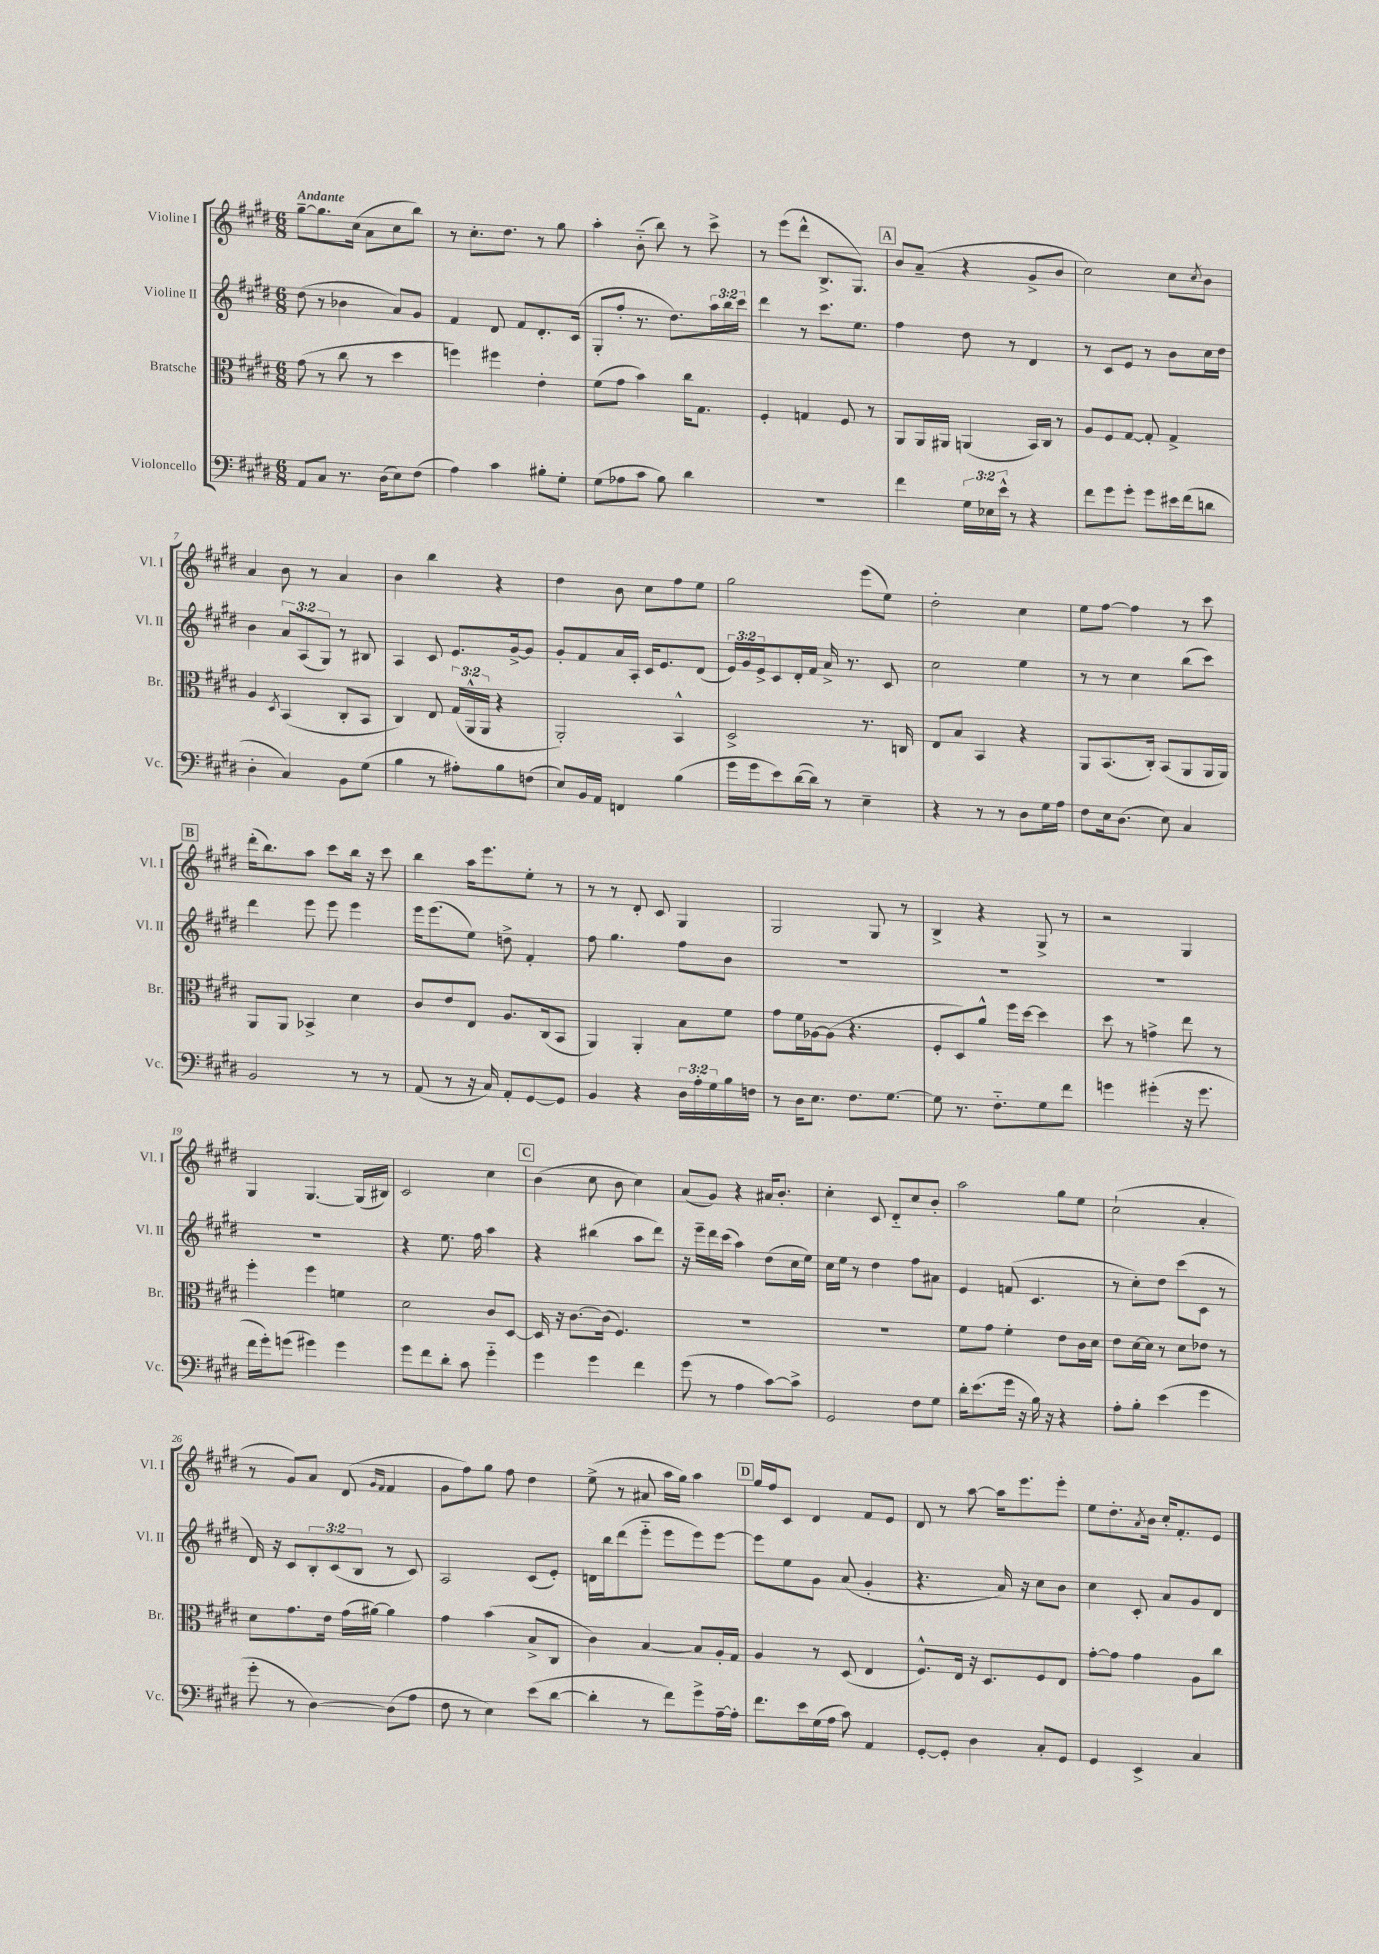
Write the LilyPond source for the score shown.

<<
\new StaffGroup <<
\new Staff = "s0" \with { instrumentName = "Violine I" shortInstrumentName = "Vl. I" } {
    \clef treble \key e \major \numericTimeSignature \time 6/8 \tempo "Andante"
    gis''8~-- gis''8. cis''16( a'8 cis''8 b''8) |
    r8 cis''8.-. dis''8. r8 gis''8 |
    a''4-. b'8-_( b''8) r8 cis'''8-> |
    r8 e'''8( dis'''8-^ b8.-> gis8.) |
    \mark \markup { \box "A" } b'8 a'8--( r4 gis'8-> b'8 |
    cis''2) cis''8 \acciaccatura { cis''8 } b'8 |
    a'4 b'8 r8 a'4 |
    b'4 b''4 r4 |
    dis''4 b'8 cis''8 fis''8 e''8 |
    gis''2 e'''8( e''8) |
    dis''2-. cis''4 |
    e''8 fis''8~ fis''4 r8 cis'''8 |
    \mark \markup { \box "B" } dis'''16-.( b''8.) a''8 cis'''8 b''16 r16 cis'''8 |
    b''4 a''16 e'''8. e''8-. r8 |
    r8 r8 dis'8-. cis'8 gis4 |
    gis2 gis8 r8 |
    b4-> r4 gis8-> r8 |
    r2 gis4 |
    gis4 gis4.~ gis16( bis16) |
    cis'2 cis''4 |
    \mark \markup { \box "C" } b'4( cis''8 b'8 cis''4) |
    a'8( gis'8) r4 ais'16 b'8.-. |
    cis''4-. cis'8 dis'8-_ cis''8 b'8-. |
    a''2 gis''8 e''8 |
    cis''2-!( a'4-. |
    r8 gis'8) a'8 dis'8( \grace { gis'16 fis'16 } fis'4 |
    gis'8 fis''8) gis''8 fis''8 dis''4 |
    e''8->( r8 ais'8 a''16 gis''16) a''4 |
    \mark \markup { \box "D" } gis''16 fis''16 cis'8 dis'4 fis'8 e'8 |
    dis'8 r8 a''8~ a''16 e'''8. e'''8-. |
    e''8 dis''8.-. \acciaccatura { a'8 } b'16 cis''16-. fis'8.-. e'8 \bar "|." |
}
\new Staff = "s1" \with { instrumentName = "Violine II" shortInstrumentName = "Vl. II" } {
    \clef treble \key e \major \numericTimeSignature \time 6/8 \override Staff.TupletNumber.text = #tuplet-number::calc-fraction-text
    dis''8( r8 bes'4 a'8) gis'8 |
    fis'4 dis'8 fis'8 dis'8.-. cis'16( |
    gis8-. fis''8-. r8. dis''8.) \tuplet 3/2 { a''16 b''16 cis'''16 } |
    dis'''4 r8 cis'''8. e''8. |
    \mark \markup { \box "A" } fis''4 dis''8 r8 dis'4 |
    r8 cis'8 e'8 r8 b'8 cis''16 dis''16 |
    b'4 \tuplet 3/2 { a'8 a8( gis8) } r8 bis8 |
    a4 cis'8 e'8. gis'16~-> gis'8 |
    gis'8-. fis'8 a'16 a16-. cis'16 e'8. dis'8( |
    \tuplet 3/2 { e'16) gis'16 e'16-> } cis'8 dis'16-. fis'16 a'16-> r8. cis'8 |
    cis''2 e''4 |
    r8 r8 cis''4 b''8( cis'''8) |
    \mark \markup { \box "B" } dis'''4 e'''8 e'''8 e'''4 |
    e'''16 e'''8.( e''8) d''8-> fis'4-. |
    fis''8 gis''4. fis''8 b'8 |
    R2. |
    R2. |
    R2. |
    R2. |
    r4 e''8. fis''16 a''4 |
    \mark \markup { \box "C" } r4 bis''4( a''8 dis'''8) |
    r16 e'''16-- dis'''16 cis'''16( a''4) dis''8( cis''16 e''16) |
    cis''16 e''16 r8 dis''4 fis''8 ais'8 |
    e'4 f'8( cis'4. |
    r8 cis''8-.) dis''8 cis'''8( cis'8 r8 |
    dis'16) r16 cis'8 \tuplet 3/2 { b8-. cis'8( b8 } r8 cis'8) |
    a2 cis'8( e'8-.) |
    d'16 b''16 dis'''8( e'''8-_ e'''8 e'''8) e'''8~ |
    \mark \markup { \box "D" } e'''8 e''8 gis'8 a'8( gis'4-. |
    r4. a'16) r16 cis''8 b'8 |
    cis''4 cis'8-. a'8 gis'8 dis'8 \bar "|." |
}
\new Staff = "s2" \with { instrumentName = "Bratsche" shortInstrumentName = "Br." } {
    \clef alto \key e \major \numericTimeSignature \time 6/8 \override Staff.TupletNumber.text = #tuplet-number::calc-fraction-text
    gis'8( r8 cis''8 r8 dis''4 |
    f''4) fis''4 e'4-. |
    fis'8( gis'8 b'4) cis''16 gis8. |
    fis4-. g4 fis8 r8 |
    \mark \markup { \box "A" } a,8 a,16 ais,16 a,4( b,16) cis16 r8 |
    a8 fis8 gis8~ gis8-. gis4-> |
    a4 \acciaccatura { dis8 } b,4( cis8-. b,8 |
    cis4) e8 \tuplet 3/2 { gis16( a,16-^ a,16 } r4 |
    a,2-.) b,4-^ |
    dis2-> r8. c16 |
    e8 b8 b,4 r4 |
    a,8 b,8.( cis16-.) b,8( a,8 a,16 a,16) |
    \mark \markup { \box "B" } a,8 a,8 bes,4-> dis'4 |
    cis'8 e'8 e8 a8. cis16( b,8 |
    a,4) a,4-. b8 fis'8 |
    gis'8 fis'16 aes16~ aes8( r4. |
    fis8-. dis8) a'8-^ fis''16 dis''16~ dis''4 |
    dis''8 r8 g'4-> e''8 r8 |
    fis''4-. fis''4 f'4 |
    dis'2 cis'8 dis8~ |
    \mark \markup { \box "C" } dis16 r16 cis'8.~ cis'16( fis4.) |
    R2. |
    R2. |
    fis'8 gis'8 fis'4-. e'8 cis'16 dis'16 |
    e'8 dis'16~ dis'16 r8 dis'8 ees'8 r8 |
    dis'8 gis'8. e'16 gis'16( ais'16~) ais'4 |
    gis'4 b'4( b8-> cis8 |
    cis'4) b4~ b8 a16-. gis16 |
    \mark \markup { \box "D" } a4 r8 dis8( e4 |
    fis8.-^) e16 r16 dis8. fis8 e8 |
    gis'8~-. gis'8 gis'4 a8 cis''8 \bar "|." |
}
\new Staff = "s3" \with { instrumentName = "Violoncello" shortInstrumentName = "Vc." } {
    \clef bass \key e \major \numericTimeSignature \time 6/8 \override Staff.TupletNumber.text = #tuplet-number::calc-fraction-text
    a,8 cis8 r8. dis16( e8) fis8( |
    a4) cis'4 bis8-. gis8-. |
    gis8( aes8 cis'8 b8) dis'4 |
    R2. |
    \mark \markup { \box "A" } fis'4 \tuplet 3/2 { gis16 ees16 e'16-^ } r8 r4 |
    fis'8 gis'8 gis'8-. gis'8 eis'16 fis'16( d'8 |
    dis4-. cis4) b,8 gis8( |
    b4 r8 ais8-.) b8 f8( |
    e8) b,16 a,16 f,4 b4( |
    gis'16 gis'16 e'8) dis'16~( dis'16) r8 e4-- |
    r4 r8 r8 dis8 gis16 a16 |
    fis8 e16 dis8.( e8) cis4 |
    \mark \markup { \box "B" } b,2 r8 r8 |
    a,8( r8 r16 cis16) a,8-. gis,8~ gis,8 |
    b,4 r4 \tuplet 3/2 { dis16 a16-. gis16 } b16 f16 |
    r8 dis16 e8. fis8. gis8.~ |
    gis8 r8. fis8.-_ gis8 fis'8 |
    g'4 gis'4-.( r16 gis'8. |
    fis'16 gis'16-.) g'8( gis'4) gis'4 |
    gis'8 fis'8 dis'8-. cis'8 gis'4-_ |
    \mark \markup { \box "C" } gis'4 gis'4 fis'4 |
    gis'8( r8 a4 cis'8~) cis'8-> |
    gis,2 fis8 gis8 |
    dis'16-. e'8.( gis'16 r16 b16) r16 r4 |
    a8-. b8-. e'4( gis'4 |
    gis'8-. r8 dis4~) dis8( a8 |
    fis8 r8 e4) e'8( dis'8~ |
    dis'4-. r8 fis'8) gis'8-> a16~-- a16-. |
    \mark \markup { \box "D" } fis'8. e'16 gis16( a16 cis'8) a,4 |
    gis,8~-. gis,8-. dis4 cis8-. gis,8 |
    gis,4 e,4-> cis4 \bar "|." |
}
>>
>>
